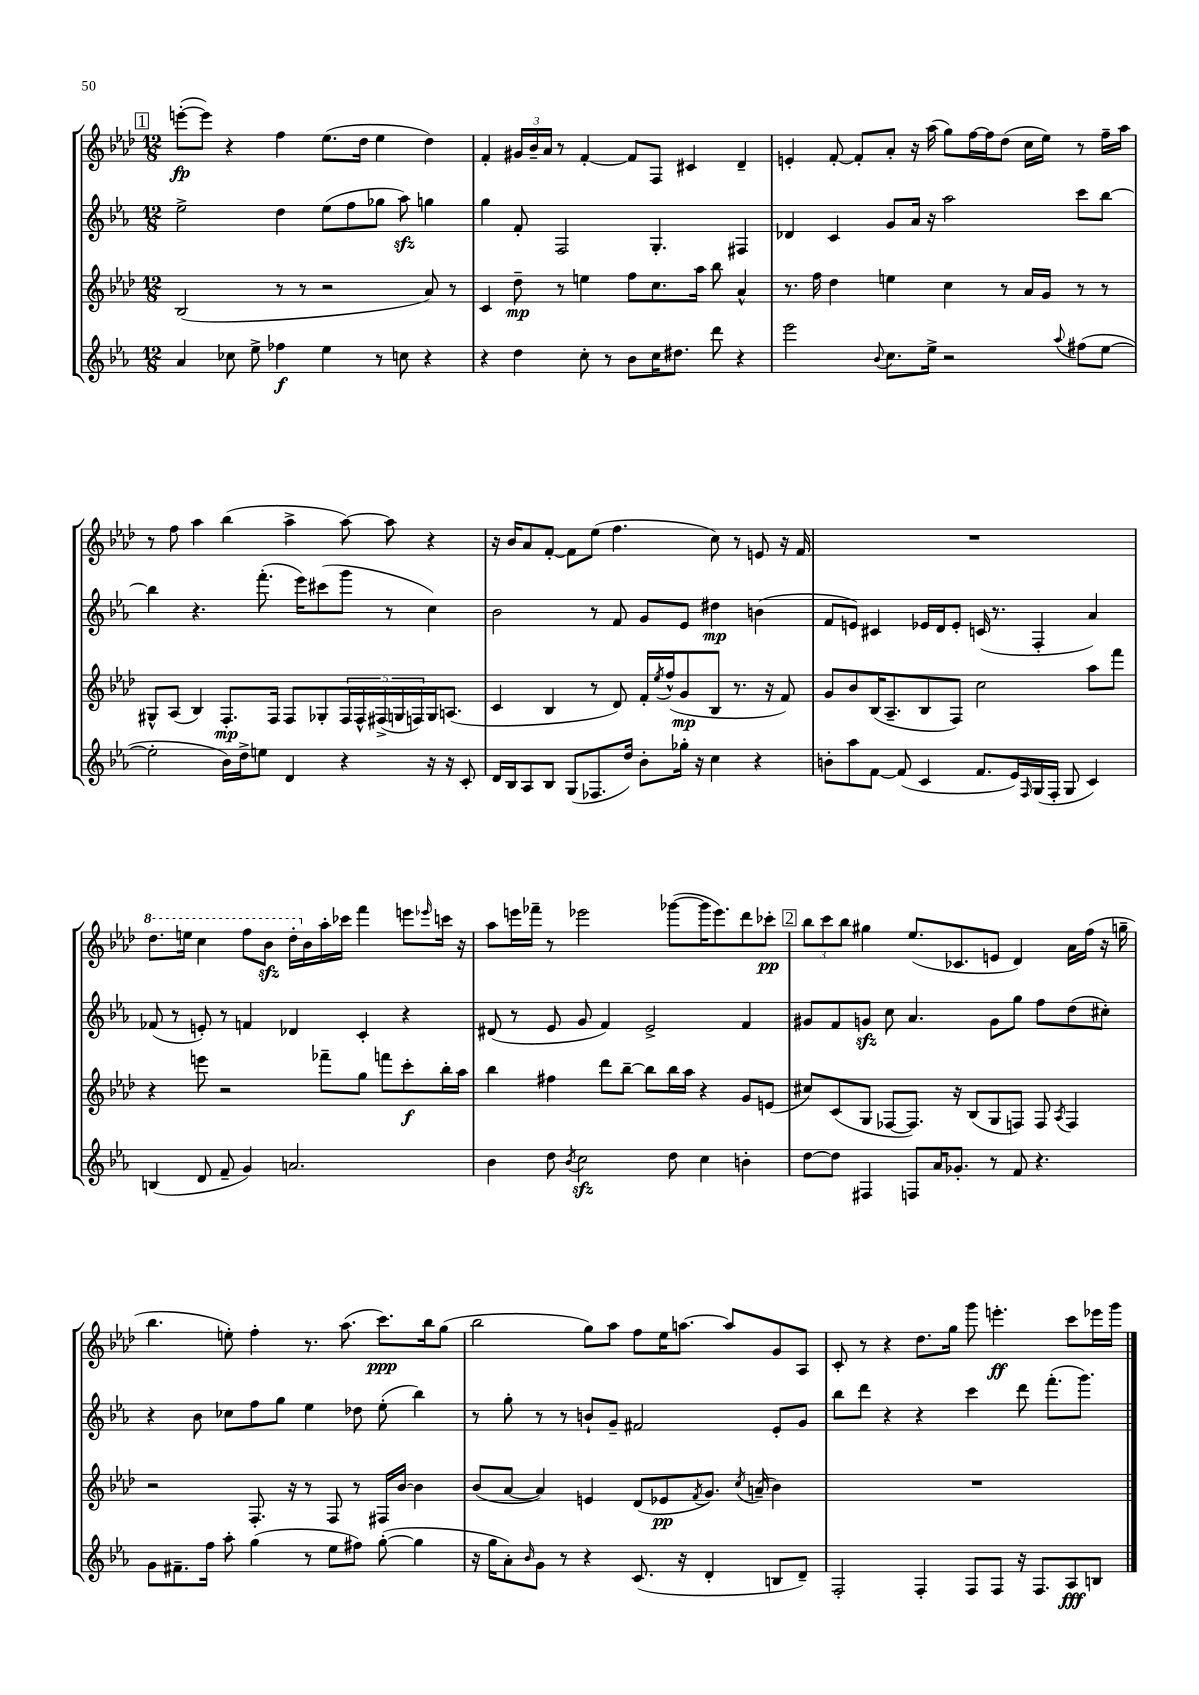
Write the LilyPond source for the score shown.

<<
\new StaffGroup <<
\new Staff = "s0" {
    \clef treble \key aes \major \numericTimeSignature \time 12/8
    \mark \markup { \box "1" } e'''8~-.\fp( e'''8) r4 f''4 ees''8.( des''16 ees''4 des''4) |
    f'4-. \tuplet 3/2 { gis'16 bes'16-- aes'16 } r8 f'4~-. f'8 f8 cis'4 des'4-- |
    e'4-. f'8~-. f'8-. aes'8-. r16 aes''16( g''8) f''16~ f''16 des''8( c''16 ees''16) r8 f''16-- aes''16 |
    r8 f''8 aes''4 bes''4( aes''4-> aes''8~) aes''8 r4 |
    r16 bes'16 aes'8 f'8~-. f'8 ees''8( f''4. c''8) r8 e'8 r16 f'16 |
    R1. |
    \ottava #1 des'''8. e'''16 c'''4 f'''8 bes''8\sfz des'''16-. \ottava #0 bes'16 aes''16-. ces'''16 f'''4 e'''!8 \grace { ees'''16 } c'''16 r16 |
    aes''8 e'''16 fes'''16-- r8 ees'''2 ges'''8~( ges'''16 ees'''8.) des'''8 ces'''8-.\pp |
    \mark \markup { \box "2" } \tuplet 3/2 { bes''8 c'''8 bes''8 } gis''4 ees''8.( ces'8. e'8 des'4) aes'16 f''16( r16 g''16-- |
    bes''4. e''8-.) f''4-. r8. aes''8.( c'''8.\ppp) bes''16 g''8( |
    bes''2 g''8) aes''8 f''8 ees''16 a''8.~ a''8 g'8 aes8 |
    c'8-. r8 r4 des''8. g''16 g'''8 e'''4.-.\ff c'''8 ees'''16 g'''16 \bar "|." |
}
\new Staff = "s1" {
    \clef treble \key ees \major \numericTimeSignature \time 12/8
    \mark \markup { \box "1" } ees''2-> d''4 ees''8( f''8 ges''8 aes''8\sfz) g''4 |
    g''4 f'8-. f2 g4.-. fis4 |
    des'4 c'4 g'8 aes'16 r16 aes''2 c'''8 bes''8~ |
    bes''4 r4. f'''8.-.( ees'''16) cis'''8( g'''8 r8 c''4) |
    bes'2 r8 f'8 g'8 ees'8 dis''4\mp b'4( |
    f'8 e'8) cis'4 ees'16 d'16 ees'8-. c'16( r8. f4-. aes'4) |
    fes'8( r8 e'8-.) r8 f'4 des'4 c'4-. r4 |
    dis'8( r8 ees'8 g'8 f'4) ees'2-> f'4 |
    \mark \markup { \box "2" } gis'8 f'8 g'8\sfz c''8 aes'4. g'8 g''8 f''8 d''8( cis''8-.) |
    r4 bes'8 ces''8 f''8 g''8 ees''4 des''8 ees''8-.( bes''4) |
    r8 g''8-. r8 r8 b'8-! g'8-- fis'2 ees'8-. g'8 |
    bes''8 d'''8 r4 r4 c'''4 d'''8 f'''8.-.( g'''8.) \bar "|." |
}
\new Staff = "s2" {
    \clef treble \key aes \major \numericTimeSignature \time 12/8
    \mark \markup { \box "1" } bes2( r8 r8 r2 aes'8) r8 |
    c'4 des''8--\mp r8 e''4 f''8 c''8. aes''16 bes''8 aes'4-^ |
    r8. f''16 des''4 e''4 c''4 r8 aes'16 g'16 r8 r8 |
    gis8-^ aes8( bes4) f8.-.\mp f16 f8 ges8-. \tuplet 5/4 { f16 f16-^ fis16->( g16 f16) } g16 a8.( |
    c'4 bes4 r8 des'8) f'16-. \acciaccatura { ees''8 } f''16-^( g'8\mp bes8 r8. r16 f'8) |
    g'8 bes'8 bes16( aes8.-- bes8 f8) c''2 aes''8 f'''8 |
    r4 e'''8 r2 fes'''8-- g''8 f'''8 c'''8-.\f bes''16-. aes''16 |
    bes''4 fis''4 des'''8 bes''8~-- bes''8 bes''16 aes''16 r4 g'8 e'8( |
    \mark \markup { \box "2" } cis''8) c'8( g8 fes8~ fes8.) r16 bes8( g8 f8) f8 \acciaccatura { aes8 } f4 |
    r2 f8.-. r16 r8 f8 r8 fis16 bes'16~ bes'4 |
    bes'8( aes'8~ aes'4) e'4 des'8( ees'8\pp \acciaccatura { f'8 } g'8.) \acciaccatura { c''8 } a'16--( bes'4) |
    R1. \bar "|." |
}
\new Staff = "s3" {
    \clef treble \key ees \major \numericTimeSignature \time 12/8
    \mark \markup { \box "1" } aes'4 ces''8 ees''8-> fes''4\f ees''4 r8 c''8 r4 |
    r4 d''4 c''8-. r8 bes'8 c''16 dis''8. d'''8 r4 |
    ees'''2 \appoggiatura { bes'8 } c''8. ees''16-> r2 \appoggiatura { aes''8 } fis''8( ees''8~ |
    ees''2-. bes'16) d''16-> e''8 d'4 r4 r16 r16 c'8-. |
    d'16 bes16 aes8 bes8 g8( fes8. d''16) bes'8-. ges''16-. r16 c''4 r4 |
    b'8-. aes''8 f'8~ f'8( c'4 f'8. ees'16) \grace { f16 } g16( f16-. g8 c'4) |
    b4( d'8 f'8-- g'4) a'2. |
    bes'4 d''8 \acciaccatura { bes'8 } c''2\sfz d''8 c''4 b'4-. |
    \mark \markup { \box "2" } d''8~ d''8 fis4 f8 aes'16 ges'8.-. r8 f'8 r4. |
    g'8 fis'8.-- f''16 aes''8-. g''4( r8 ees''8 fis''8) g''8~-.( g''4 |
    r16 g''16 aes'8-.) \grace { bes'16 } g'8 r8 r4 c'8.( r16 d'4-. b8 d'8--) |
    f2-. f4-. f8 f8 r16 f8. aes8\fff b8 \bar "|." |
}
>>
>>
\layout { \context { \Score \remove "Bar_number_engraver" } }
